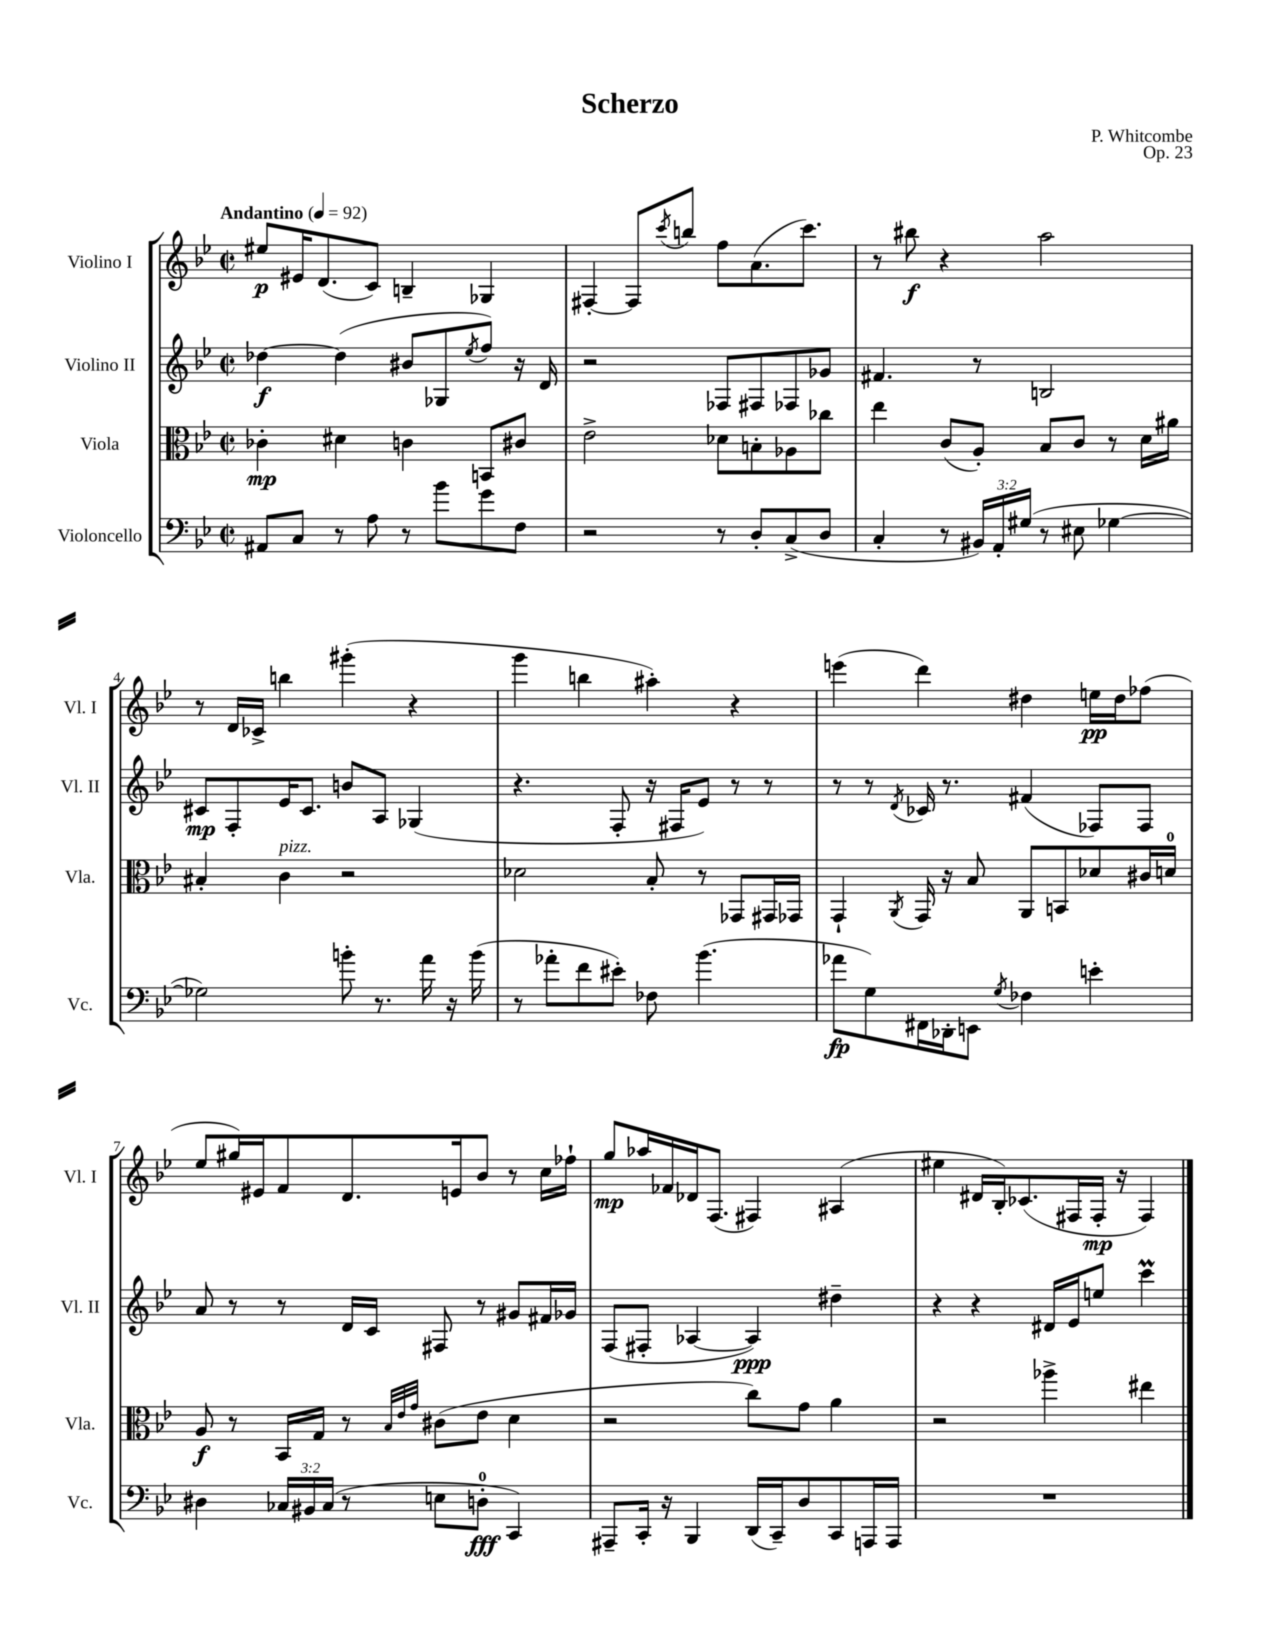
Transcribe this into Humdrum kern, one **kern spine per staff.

**kern	**kern	**kern	**kern
*staff4	*staff3	*staff2	*staff1
*clefF4	*clefC3	*clefG2	*clefG2
*k[b-e-]	*k[b-e-]	*k[b-e-]	*k[b-e-]
*M2/2	*M2/2	*M2/2	*M2/2
*met(c|)	*met(c|)	*met(c|)	*met(c|)
*MM92	*MM92	*MM92	*MM92
8AA#/L	4c-'\	[4dd-\	8ee#/L
8C/J	.	.	16e#/K
.	.	.	(8.d/
8r	4d#\	(4dd-\]	.
8A\	.	.	8c/J)
8r	4c\	8b#/L	4B~/
8b-\L	.	8G-/	.
.	.	8qee-/	.
8g\	8BB/L	8ff/J)	4G-/
8F\J	8c#/J	16r	.
.	.	16d/	.
=	=	=	=
2r	2e-^\	2r	[4F#'/
.	.	.	8F#/]L
.	.	.	8qccc/
.	.	.	8bb/J
8r	8d-\L	8F-/L	8ff\L
8D'/L	8B'\	8F#/	(8.a\
(8C^/	8A-\	8F-/	.
.	.	.	8.ccc\J)
8D/J	8cc-\J	8g-/J	.
=	=	=	=
4C'/	4ee-\	4.f#/	8r
.	.	.	8bb#\
8r	(8c/L	.	4r
24BB#/LL)	8A'/J)	8r	.
24AA'/	.	.	.
(24G#/JJ	.	.	.
8r	8B-/L	2B/	2aa\
8E#\	8c/J	.	.
[4G-\	8r	.	.
.	16d\LL	.	.
.	16a#\JJ	.	.
=	=	=	=
2G-\])	4B#'/	8c#/L	8r
.	.	8F'/	16d/LL
.	.	.	16c-^/JJ
.	4c\	16e-/K	4bb\
.	.	8.c#/J	.
8b'\	2r	8b/L	(4ggg#'\
8.r	.	8A/J	.
.	.	(4G-/	4r
16a\	.	.	.
16r	.	.	.
(16b\	.	.	.
=	=	=	=
8r	2d-\	4.r	4ggg\
8a-'\L	.	.	.
8f\	.	.	4bb\
8e#'\J)	.	8F'/	.
8F-\	8B-'/	16r	4aa#'\)
.	.	16F#/LK	.
(4.b-\	8r	8e-/J)	.
.	8GG-/L	8r	4r
.	16GG#/L	8r	.
.	16GG-/JJ	.	.
=	=	=	=
8a-\L	4GG`/	8r	(4eee\
8G\)	.	8r	.
.	8qAA/	8qd/	.
16FF#\L	16GG/	16c-/	4ddd\)
16DD-'\J	16r	8.r	.
8EE\J	8B-/	.	.
8qG/	.	.	.
4F-\	8AA/L	(4f#/	4dd#\
.	8BB/	.	.
4e'\	8d-/	8F-/L)	16ee\LL
.	.	.	16dd#\J
.	16c#/L	8F-/J	(8ff-\J
.	16d/JJ	.	.
=	=	=	=
4D#\	8A/	8a/	8ee-/L
.	8r	8r	16gg#/L)
.	.	.	16e#/J
24C-/LL	16BB-/LL	8r	8f/
24BB#/	.	.	.
.	16G/JJ	.	.
(24C-/JJ	.	.	.
8r	8r	16d/LL	8.d/
.	.	16c/JJ	.
.	32qqB-/LLL	.	.
.	32qqe-/	.	.
.	32qqg/JJJ	.	.
8E\L	(8c#\L	8F#/	.
.	.	.	16e/k
8D'\J	8e-\J	8r	8b-/J
4CC/)	4d\	8g#/L	8r
.	.	16f#/L	16cc\LL
.	.	16g-/JJ	16ff-`\JJ
=	=	=	=
8AAA#~/L	2r	(8F/L	8gg/L
16CC'/Jk	.	8F#'/J	16aa-/L
16r	.	.	16f-/
4BBB-/	.	[4A-/	16d-/J
.	.	.	(8.F/J
(16DD/LL	8cc\L)	4A-/])	4F#/)
16CC~/J)	.	.	.
8D/	8g\J	.	.
8CC/	4a\	4dd#~\	(4A#/
16AAA/L	.	.	.
16AAA/JJ	.	.	.
=	=	=	=
1r	2r	4r	4ee#\
.	.	4r	16d#/LL
.	.	.	16B-'/J)
.	.	.	(8.c-/
.	4aa-^\	16d#/LL	.
.	.	16e-/J	16F#/L
.	.	8ee/J	16F#'/JJ
.	.	.	16r
.	4ee#\	4ccc\	4F#/)
==	==	==	==
*-	*-	*-	*-
